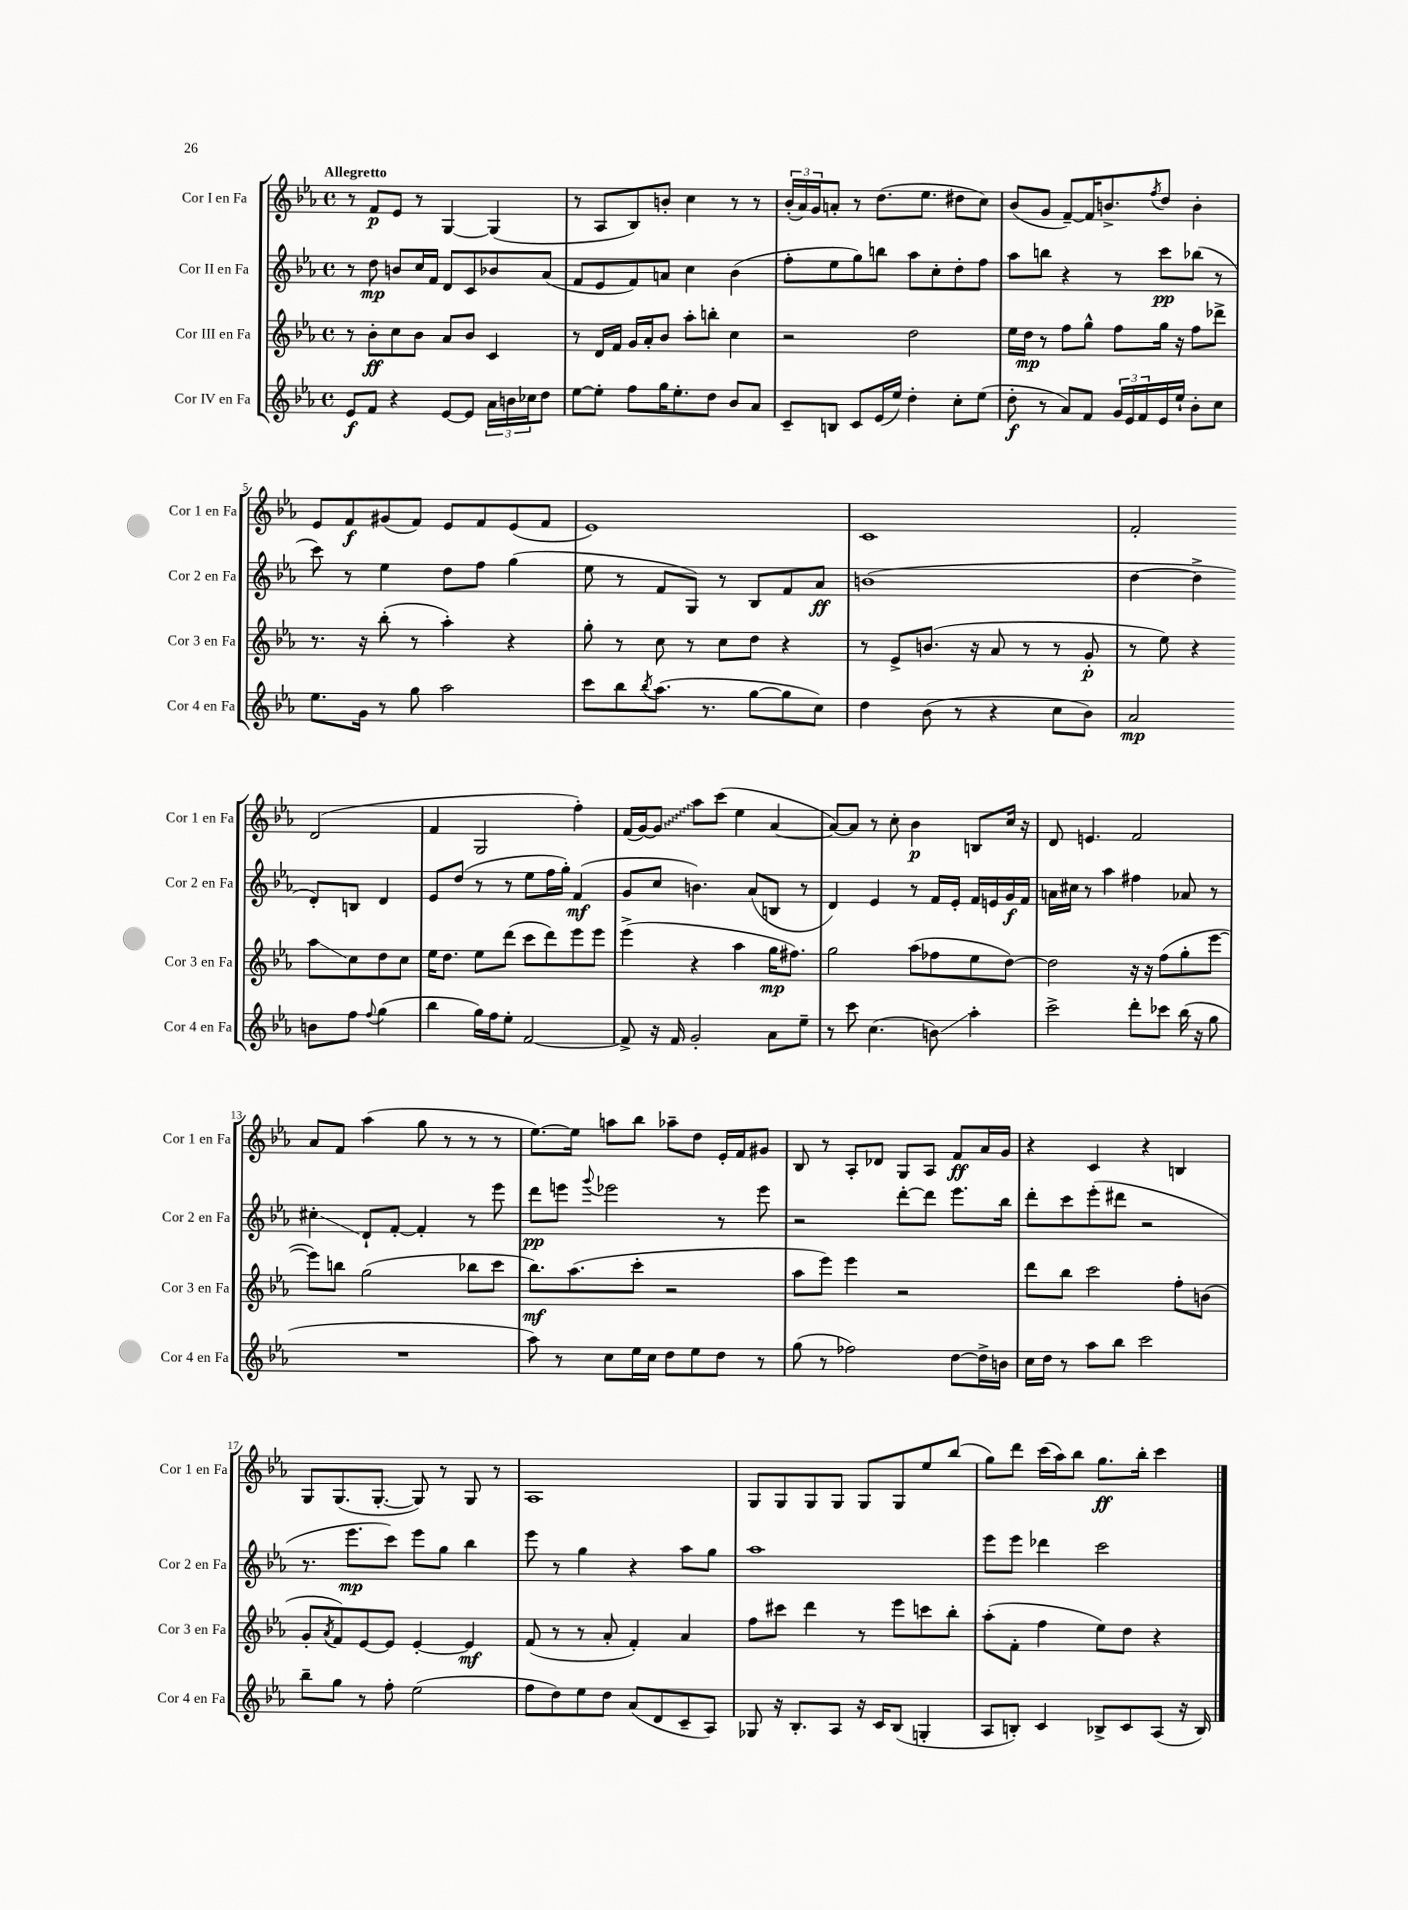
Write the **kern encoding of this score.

**kern	**kern	**kern	**kern
*staff4	*staff3	*staff2	*staff1
*clefG2	*clefG2	*clefG2	*clefG2
*k[b-e-a-]	*k[b-e-a-]	*k[b-e-a-]	*k[b-e-a-]
*M4/4	*M4/4	*M4/4	*M4/4
*met(c)	*met(c)	*met(c)	*met(c)
8e-/L	8r	8r	8r
8f/J	8b-'\L	8dd\	8f/L
4r	8cc\	8b/L	8e-/J
.	8b-\J	16cc/L	8r
.	.	16f/JJ	.
[8e-/L	8a-/L	8d/L	[4G/
8e-/]J	8b-/J	8c/	.
24a-\LL	4c/	8b-/	(4G/]
24b\	.	.	.
24cc-\J	.	.	.
8dd\J	.	(8a-/J	.
=	=	=	=
[8ee-\L	8r	8f/L	8r
8ee-'\]J	16d/LL	8e-/	8A-/L
.	16f/JJ	.	.
8ff\L	16g/LL	8f/)	8B-/)
.	16a-'/J	.	.
16gg\K	8b-/J	8a/J	8b'/J
8.ee-'\	.	.	.
.	8aa-'\L	4cc\	4cc\
8dd\J	8bb'\J	.	.
8b-/L	4cc\	(4b-\	8r
8a-/J	.	.	8r
=	=	=	=
8c~/L	2r	8ff'\L	(24b-'/LL
.	.	.	24a-/)
.	.	.	24g/J
8B/J	.	8ee-\	8a'/J
8c/L	.	8gg\)	8r
(16e-/L	.	8bb\J	(8.dd\L
16ee-/JJ)	.	.	.
4dd'\	2dd\	8aa-\L	.
.	.	.	8.ee-\J
.	.	8cc'\	.
8cc'\L	.	8dd'\	8dd#\L
(8ee-\J	.	8ff\J	8cc\J)
=	=	=	=
8dd'\	16ee-\LL	8aa-\L	(8b-/L
.	16dd\JJ	.	.
8r	8r	8bb\J	8g/J
8a-/L)	8ff\L	4r	[8f~/L)
8f/J	8gg^^\J	.	16f/]K
.	.	.	8.b^/
24g/LL	8ff\L	8r	.
24e-/	.	.	.
24f/	.	.	.
.	.	.	8qff/
16e-/	16gg\Jk	8ccc\L	8dd/J
16ee-`/JJ	16r	.	.
8b-'\L	8ff\L	(8bb-\J	4b'\
8cc\J	8ddd-^\J	8r	.
=	=	=	=
8.ee-\L	8.r	8ccc\)	8e-/L
.	.	8r	8f/
16g\Jk	16r	.	.
8r	(8bb-'\	4ee-\	(8g#/
8gg\	8r	.	8f/J)
2aa-\	4aa-'\)	8dd\L	8e-/L
.	.	8ff\J	8f/
.	4r	(4gg\	(8e-/
.	.	.	8f/J
=	=	=	=
8ccc\L	8gg'\	8ee-\	1e-)
8bb-\	8r	8r	.
8qbb-/	.	.	.
(8.aa-\J	8cc\	8f/L	.
.	8r	8G/J)	.
8.r	.	.	.
.	8cc\L	8r	.
[8gg\L	8dd\J	8B-/L	.
8gg\]	4r	8f/	.
8cc\J)	.	8a-/J	.
=	=	=	=
4dd\	8r	(1b	1c
.	8e-^/L	.	.
(8b-\	(8.b/J	.	.
8r	.	.	.
.	16r	.	.
4r	8a-/	.	.
.	8r	.	.
8cc\L	8r	.	.
8b-\J)	8g'/	.	.
=	=	=	=
2a-/	8r	[4dd\	2f'/
.	8ee-\)	.	.
.	4r	4dd^\]	.
8b\L	8aa-\L	8d'/L)	(2d/
8ff\J	8cc\	8B/J	.
8qqff/	.	.	.
(4gg\	8dd\	4d/	.
.	8cc\J	.	.
=	=	=	=
4bb-\	16ee-\LK	8e-/L	4f/
.	8.dd\J	.	.
.	.	(8dd/J	.
16gg\LL)	8ee-\L	8r	2G/
16ff\J	.	.	.
8ee-'\J	(8ddd\J	8r	.
[2f/	8ccc\L	8ee-\L	.
.	8ddd\)	16ff\L	.
.	.	16gg'\JJ)	.
.	8eee-\	(4f/	4ff'\)
.	8eee-\J	.	.
=	=	=	=
8f^/]	(4eee-^\	8g/L	(16f/LL
.	.	.	[16g/J)
16r	.	8cc/J	8g/]J
16f/	.	.	.
2g'/	4r	4.b\)	8aa-\L
.	.	.	(8ccc\J
.	4aa-\	.	4ee-\
.	.	(8a-/L	.
8a-\L	16gg\LK	8B/J	[4a-/
.	8.ff#\J)	.	.
8ee-~\J	.	8r	.
=	=	=	=
8r	2gg\	4d/)	8a-/_L)
8ccc\	.	.	8a-/]J
(4.cc\	.	4e-/	8r
.	.	.	8cc'\
.	(8aa-\L	8r	4b-\
8b\)	8ff-\	16f/LL	.
.	.	16e-'/JJ	.
4aa-'\	8ee-\	16f/LL	8B/L
.	.	16e/	.
.	[8dd\J)	16g/	16cc/Jk
.	.	16f/JJ	16r
=	=	=	=
2ccc^\	2dd\]	16a\LL	8d/
.	.	16cc#\JJ	.
.	.	8r	4.e/
.	.	4aa-\	.
8ddd'\L	16r	4ff#\	2f/
.	16r	.	.
8ccc-\J	(8ff\L	.	.
(16bb-\	8gg'\	8a-/	.
16r	.	.	.
8gg\	[8eee-\J	8r	.
=	=	=	=
1r	8eee-\]L)	4cc#'\	8a-/L
.	8bb\J	.	8f/J
.	(2gg\	8d`/L	(4aa-\
.	.	[8f'/J	.
.	.	4f'/]	8gg\
.	.	.	8r
.	8bb-\L	8r	8r
.	8ccc\J	8eee-\	8r
=	=	=	=
8aa-\)	8.bb-\L)	8ddd\L	[8.ee-\L)
8r	.	8eee\J	.
.	(8.aa-\	.	16ee-\]Jk
.	.	8qqggg/	.
8cc\L	.	2eee-\	8aa\L
16ee-\L	8ccc'\J	.	8bb-\J
16cc\JJ	.	.	.
8dd\L	2r	.	8aa-~\L
8ee-\	.	.	8dd\J
8dd\J	.	8r	16e-'/LL
.	.	.	16f/J
8r	.	8eee-\	8g#/J
=	=	=	=
(8gg\	8aa-\L	2r	8B-/
8r	8eee-\J)	.	8r
2ff-\)	4eee-\	.	8A-'/L
.	.	.	8d-/J
.	2r	[8ddd'\L	8G/L
.	.	8ddd\]J	8A-/J
[8dd\L	.	8.eee-\L	8f/L
16dd^\]L	.	.	16a-/L
16b\JJ	.	16bb-\Jk	16g/JJ
=	=	=	=
16cc\LL	8ddd\L	8ddd'\L	4r
16dd\JJ	.	.	.
8r	8bb-\J	8ccc\	.
8aa-\L	2ccc\	(8eee-'\	4c/
8bb-\J	.	8ddd#\J	.
2ccc\	.	2r	4r
.	8ff'\L	.	4B/
.	(8b\J	.	.
=	=	=	=
8bb-~\L	8g'/L	8.r	8G/L
.	8qa-/	.	.
8gg\J	8f/)	.	(8.G/
.	.	8.eee-\L	.
8r	[8e-/	.	.
.	.	.	[8.G'/J
8ff'\	8e-/]J	8ccc\J)	.
(2ee-\	[4e-'/	8eee-\L	8G/])
.	.	8gg\J	8r
.	4e-/]	4bb-\	8G/
.	.	.	8r
=	=	=	=
8ff\L	(8f/	8eee-\	1A-
8dd\)	8r	8r	.
8ee-\	8r	4gg\	.
8dd\J	8a-'/	.	.
(8a-/L	4f'/)	4r	.
8d/	.	.	.
8c~/	4a-/	8aa-\L	.
8A-/J)	.	8gg\J	.
=	=	=	=
8G-/	8ff\L	1aa-	8G/L
16r	8ccc#\J	.	8G/
8.B-'/L	.	.	.
.	4ddd\	.	8G/
8A-/J	.	.	8G/J
16r	8r	.	8G/L
16c/LK	.	.	.
(8B-/J	8eee-\L	.	8G/
4G'/	8ccc\	.	8ee-/
.	8bb-'\J	.	(8bb-/J
=	=	=	=
8A-/L	(8aa-'\L	8eee-\L	8gg\L)
8B'/J)	8f'\J	8eee-\J	8ddd\J
4c/	4ff\	4ddd-\	(16ccc\LL
.	.	.	16aa-\J)
.	.	.	8bb-\J
8B-^/L	8ee-\L)	2ccc\	8.gg\L
8c/	8dd\J	.	.
.	.	.	16bb-'\Jk
(8A-/J	4r	.	4ccc\
16r	.	.	.
16B-/)	.	.	.
==	==	==	==
*-	*-	*-	*-
